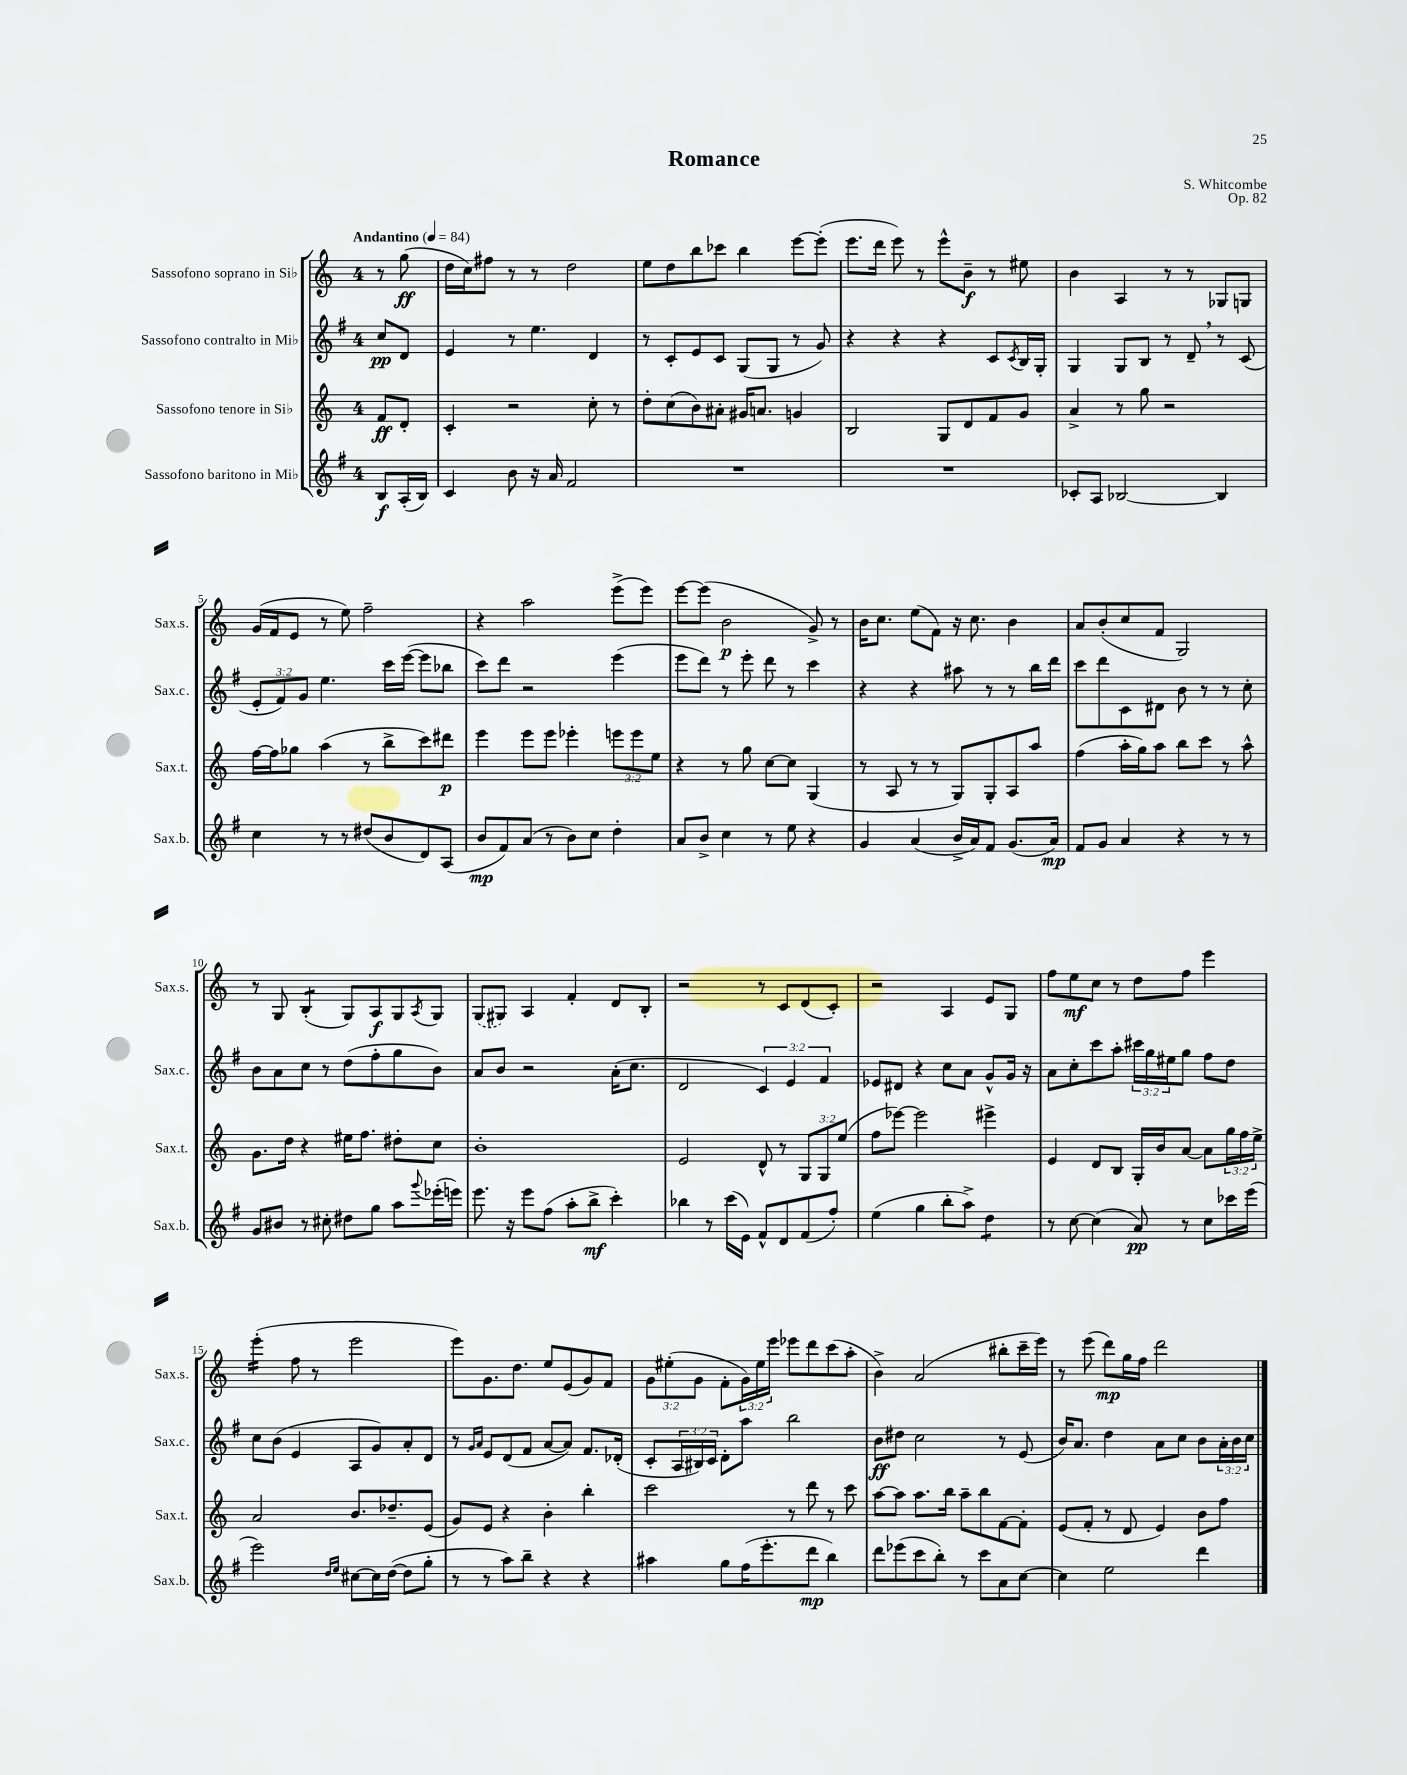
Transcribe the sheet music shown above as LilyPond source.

\header { title = "Romance" composer = "S. Whitcombe" opus = "Op. 82" }
<<
\new StaffGroup <<
\new Staff = "s0" \with { instrumentName = "Sassofono soprano in Sib" shortInstrumentName = "Sax.s." } {
    \clef treble \key c \major \once \override Staff.TimeSignature.style = #'single-digit \time 4/4 \override Staff.TupletNumber.text = #tuplet-number::calc-fraction-text \partial 4 \tempo "Andantino" 4 = 84
    r8 g''8\ff( |
    d''16 c''16) fis''8 r8 r8 d''2 |
    e''8 d''8 b''8 ces'''8 b''4 e'''8~ e'''8-.( |
    e'''8. d'''16 e'''8) r8 e'''8-^ b'8--\f r8 eis''8 |
    b'4 a4 r8 r8 ges8 g8 |
    g'16( f'16 e'8 r8 e''8) f''2-- |
    r4 a''2 e'''8->( e'''8) |
    e'''8~ e'''8( b'2\p g'8->) r8 |
    b'16 c''8. e''8( f'8) r16 c''8. b'4 |
    a'8 b'8-.( c''8 f'8 g2) |
    r8 g8 b4:8-.( g8) a8\f g8 \acciaccatura { a8 } g8 |
    \once \slurDashed g8( gis8) a4 f'4-. d'8 b8-. |
    r2 r8 c'8 d'8( c'8-.) |
    r2 a4 e'8 g8 |
    f''8 e''8\mf c''8 r8 d''8 f''8 e'''4 |
    e'''4:16-.( f''8 r8 e'''2 |
    e'''8) g'8. d''8. e''8 e'8( g'8) f'8 |
    \tuplet 3/2 { g'8 eis''8-.( g'8 } f'8-. \tuplet 3/2 { g'16) eis''16 e'''16 } ees'''8 d'''8 c'''8( a''8-. |
    b'4->) a'2( bis''8-. c'''16-- e'''16) |
    r8 e'''8( d'''8\mp) g''16 f''16 d'''2 \bar "|." |
}
\new Staff = "s1" \with { instrumentName = "Sassofono contralto in Mib" shortInstrumentName = "Sax.c." } {
    \clef treble \key g \major \once \override Staff.TimeSignature.style = #'single-digit \time 4/4 \override Staff.TupletNumber.text = #tuplet-number::calc-fraction-text \partial 4
    c''8\pp d'8 |
    e'4 r8 e''4. d'4 |
    r8 c'8-. e'8 c'8 g8( g8 r8 g'8) |
    r4 r4 r4 c'8 \acciaccatura { c'8 } b16 g16-. |
    g4 g8 b8 r8 d'8-- \breathe r8 c'8( |
    \tuplet 3/2 { e'8-. fis'8) g'8 } e''4. c'''16 e'''16~( e'''8 bes''8 |
    c'''8) d'''8 r2 e'''4( |
    e'''8 d'''8) r8 e'''8-. d'''8 r8 c'''4 |
    r4 r4 ais''8 r8 r8 b''16 d'''16 |
    c'''8 d'''8 c'8 dis'8 b'8 r8 r8 c''8-. |
    b'8 a'8 c''8 r8 d''8( fis''8-. g''8 b'8) |
    a'8 b'8 r2 a'16-.( c''8. |
    d'2 \tuplet 3/2 { c'4) e'4 fis'4 } |
    ees'8 dis'8 r4 c''8 a'8 g'8-^ g'16 r16 |
    a'8 c''8-. c'''8 a''8-. \tuplet 3/2 { cis'''16 g''16 eis''16 } g''8 fis''8 d''8 |
    c''8 b'8( e'4 a8 g'8) a'8-. d'8 |
    r8 \grace { g'16 a'16 } e'8 d'8( fis'8 a'8~ a'8) fis'8. des'16-.( |
    c'8-. \tuplet 3/2 { a16 bis16) c'16 } d'8-. a''8 b''2 |
    b'8\ff dis''8 c''2 r8 e'8( |
    b'16) a'8. d''4 a'8 c''8 b'8 \tuplet 3/2 { a'16-. b'16 c''16 } \bar "|." |
}
\new Staff = "s2" \with { instrumentName = "Sassofono tenore in Sib" shortInstrumentName = "Sax.t." } {
    \clef treble \key c \major \once \override Staff.TimeSignature.style = #'single-digit \time 4/4 \override Staff.TupletNumber.text = #tuplet-number::calc-fraction-text \partial 4
    f'8\ff d'8-. |
    c'4-. r2 c''8-. r8 |
    d''8-. c''8( b'8) ais'8-. gis'16 a'8. g'4 |
    b2 g8 d'8 f'8 g'8 |
    a'4-> r8 g''8 r2 |
    f''16~ f''16 ges''8 a''4( r8 b''8-> c'''8) dis'''8\p |
    e'''4 e'''8 e'''8 ees'''4-. \tuplet 3/2 { e'''8 e'''8 e''8 } |
    r4 r8 g''8 c''8~ c''8 g4( |
    r8 a8 r8 r8 g8) g8-. a8 a''8 |
    f''4( a''16-. g''16) a''8 b''8 c'''8 r8 a''8-^ |
    g'8. d''16 r4 eis''16 f''8. dis''8-. c''8 |
    b'1-. |
    e'2 d'8-^ r8 \tuplet 3/2 { g8 g8 e''8( } |
    f''8 ees'''8~) ees'''2 eis'''4-> |
    e'4 d'8 b8 g16-. b'16 a'8~ a'8 \tuplet 3/2 { g''16 f''16 e''16-> } |
    a'2 b'8. des''8.-- e'8( |
    g'8) e'8 r4 b'4-. b''4-. |
    c'''2 r8 d'''8 r8 c'''8 |
    a''8~ a''8 a''8. b''16 a''8-- b''8 f'8~ f'8-. |
    e'8( f'8-. r8 d'8 e'4) b'8 f''8 \bar "|." |
}
\new Staff = "s3" \with { instrumentName = "Sassofono baritono in Mib" shortInstrumentName = "Sax.b." } {
    \clef treble \key g \major \once \override Staff.TimeSignature.style = #'single-digit \time 4/4 \partial 4
    b8\f a16-.( b16) |
    c'4 b'8 r16 a'16 fis'2 |
    R1 |
    R1 |
    ces'8-. a8 bes2~ bes4 |
    c''4 r8 r8 dis''8( b'8 d'8) a8( |
    b'8\mp fis'8) a'8( r8 b'8) c''8 d''4-. |
    a'8 b'8-> c''4 r8 e''8 r4 |
    g'4 a'4( b'16-> a'16) fis'8 g'8.( a'16\mp) |
    fis'8 g'8 a'4 r4 r8 r8 |
    g'8 bis'8 r8 cis''8-. dis''8 g''8 a''8 \appoggiatura { g'''8 } ees'''16-.( e'''16) |
    e'''8. r16 e'''8 fis''8( a''8-. b''8->\mf c'''4-.) |
    bes''4 r8 c'''16( e'16) fis'8-^ d'8 fis'8( fis''8-.) |
    e''4( g''4 b''8-. a''8->) d''4:8 |
    r8 c''8~ c''4( a'8\pp) r8 c''8 ces'''16 e'''16( |
    e'''2) \grace { d''16 e''16 } cis''8~ cis''16 d''16~( d''8 g''8-. |
    r8 r8 a''8) b''8-- r4 r4 |
    ais''4 g''8 fis''16( e'''8.-. d'''8\mp b''4) |
    d'''8 ees'''8( c'''8 b''8-.) r8 c'''8 a'8 c''8~ |
    c''4 e''2 d'''4 \bar "|." |
}
>>
>>
